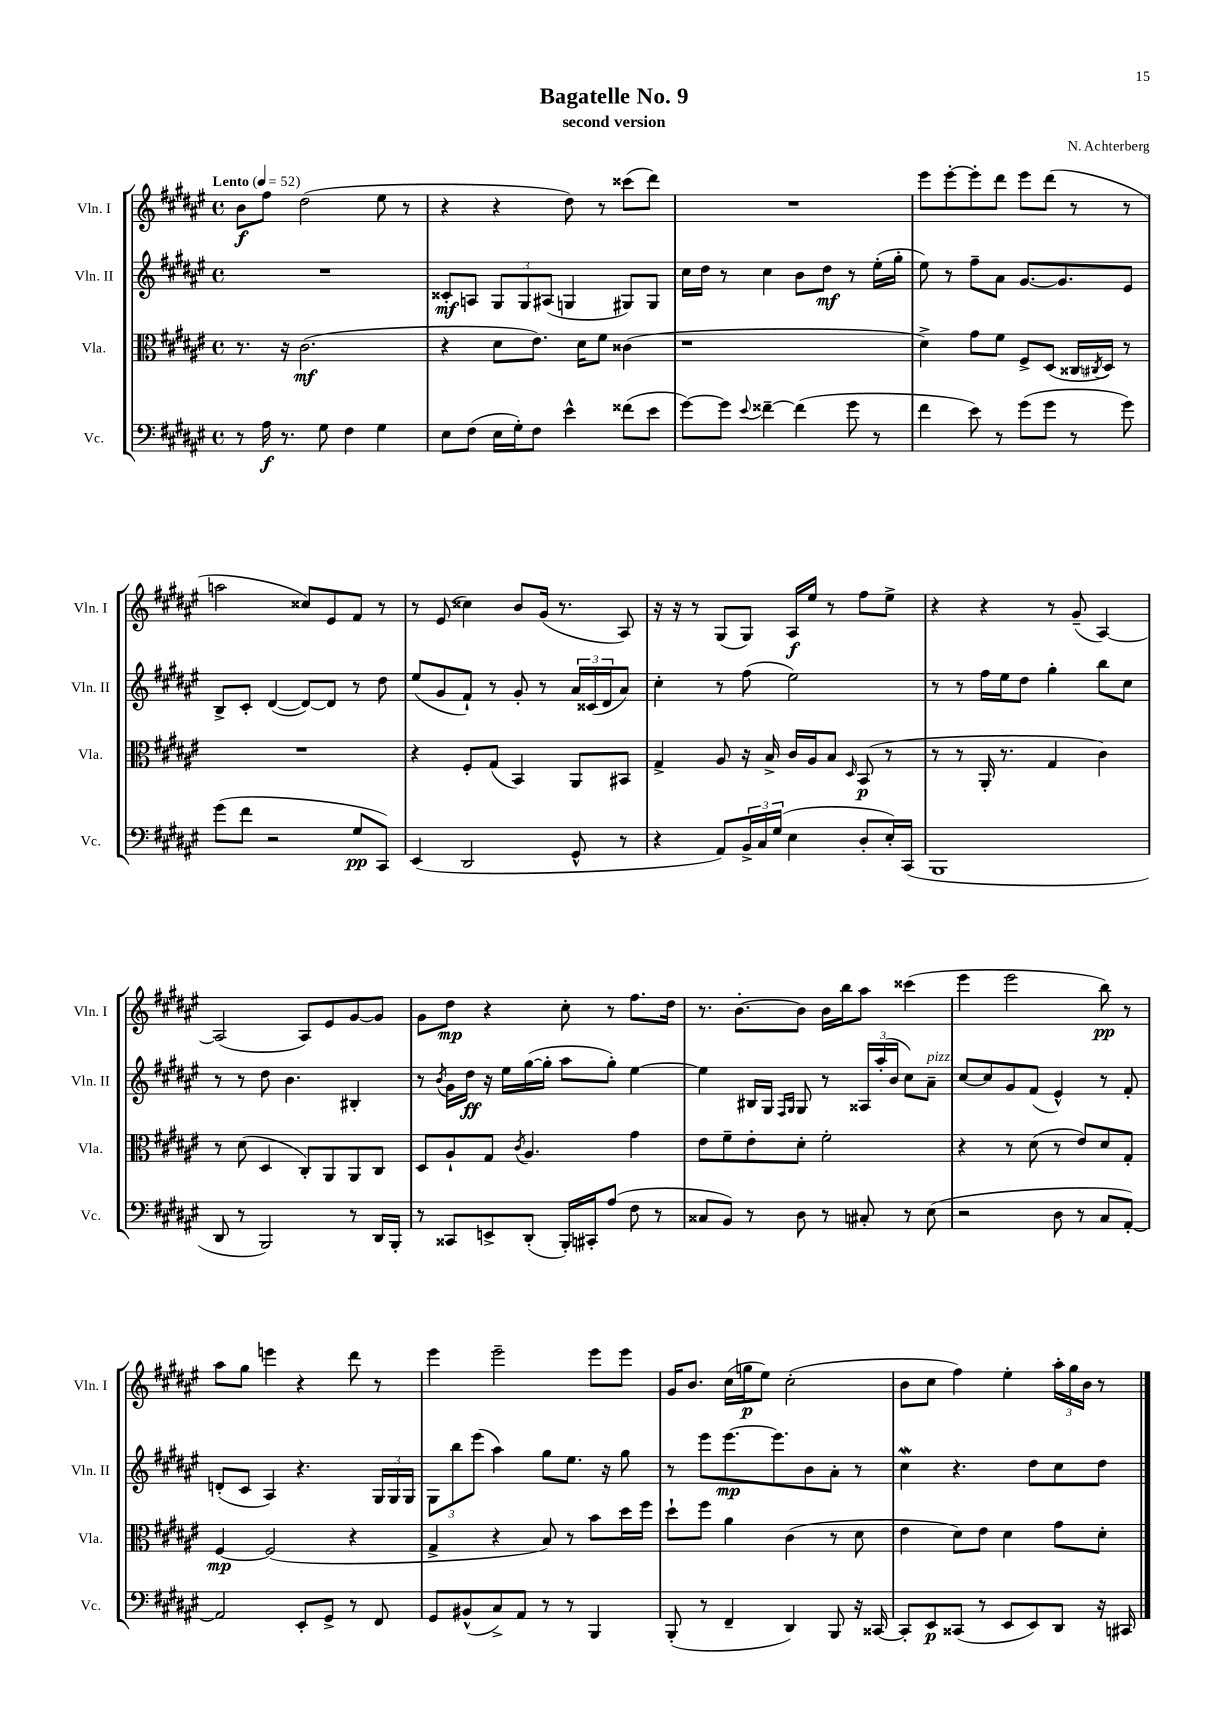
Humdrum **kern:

**kern	**dynam	**kern	**dynam	**kern	**dynam	**kern	**dynam
*part4	*part4	*part3	*part3	*part2	*part2	*part1	*part1
*staff4	*staff4	*staff3	*staff3	*staff2	*staff2	*staff1	*staff1
*I"Vc.	*	*I"Vla.	*	*I"Vln. II	*	*I"Vln. I	*
*I'Vc.	*	*I'Vla.	*	*I'Vln. II	*	*I'Vln. I	*
*clefF4	*	*clefC3	*	*clefG2	*	*clefG2	*
*k[f#c#g#d#a#e#]	*	*k[f#c#g#d#a#e#]	*	*k[f#c#g#d#a#e#]	*	*k[f#c#g#d#a#e#]	*
*M4/4	*	*M4/4	*	*M4/4	*	*M4/4	*
*met(c)	*	*met(c)	*	*met(c)	*	*met(c)	*
*MM52	*	*MM52	*	*MM52	*	*MM52	*
=1	=1	=1	=1	=1	=1	=1	=1
!	!	!	!	!	!	!LO:TX:a:B:t=Lento	!
8r	.	8.r	.	1r	.	8b\L	f
16A#\	f	.	.	.	.	8ff#\J	.
8.r	.	16r	.	.	.	.	.
.	.	(2.c#\	mf	.	.	(2dd#\	.
8G#\	.	.	.	.	.	.	.
4F#\	.	.	.	.	.	.	.
4G#\	.	.	.	.	.	8ee#\	.
.	.	.	.	.	.	8r	.
=2	=2	=2	=2	=2	=2	=2	=2
8E#\L	.	4r	.	8c##X'/L	mf	4r	.
(8F#\J	.	.	.	8An/J	.	.	.
16E#\LL	.	8d#\L	.	12G#/L	.	4r	.
16G#'\J)	.	.	.	.	.	.	.
.	.	.	.	12G#/	.	.	.
8F#\J	.	8.e#\J)	.	.	.	.	.
.	.	.	.	(12A#X/J	.	.	.
4e#^^\	.	.	.	4Gn/	.	8dd#\)	.
.	.	16d#\KL	.	.	.	.	.
.	.	8f#\J	.	.	.	8r	.
(8f##X\L	.	(4c##X\	.	8G#X/L)	.	(8ccc##X\L	.
8e#\J	.	.	.	8G#/J	.	8ddd#\J)	.
=3	=3	=3	=3	=3	=3	=3	=3
[8g#\L)	.	1r	.	16cc#\LL	.	1r	.
.	.	.	.	16dd#\JJ	.	.	.
8g#\J]	.	.	.	8r	.	.	.
8qqe#/	.	.	.	.	.	.	.
[4f##X~\	.	.	.	4cc#\	.	.	.
(4f##\]	.	.	.	8b\L	.	.	.
.	.	.	.	8dd#\J	mf	.	.
8g#\	.	.	.	8r	.	.	.
8r	.	.	.	(16ee#'\LL	.	.	.
.	.	.	.	16gg#'\JJ	.	.	.
=4	=4	=4	=4	=4	=4	=4	=4
4f#\	.	4d#^\)	.	8ee#\)	.	8eee#\L	.
.	.	.	.	8r	.	[8eee#'\	.
8e#\)	.	8g#\L	.	8ff#~\L	.	8eee#'\]	.
8r	.	8f#\J	.	8a#\J	.	8ddd#\J	.
(8g#\L	.	8F#^/L	.	[8.g#/L	.	8eee#\L	.
8g#\J	.	(8D#/J	.	.	.	(8ddd#\J	.
.	.	.	.	8.g#/]	.	.	.
8r	.	16C##X/LL	.	.	.	8r	.
.	.	8qC#X/	.	.	.	.	.
.	.	16D#/JJ)	.	.	.	.	.
8g#\)	.	8r	.	8e#/J	.	8r	.
!!LO:LB:g=z
=5	=5	=5	=5	=5	=5	=5	=5
(8g#\L	.	1r	.	8B^/L	.	2aan\	.
8f#\J	.	.	.	8c#'/J	.	.	.
2r	.	.	.	([4d#/	.	.	.
.	.	.	.	8d#/L_)	.	8cc##X/L)	.
.	.	.	.	8d#/J]	.	8e#/	.
8G#/L	pp	.	.	8r	.	8f#/J	.
8CC#/J)	.	.	.	8dd#\	.	8r	.
=6	=6	=6	=6	=6	=6	=6	=6
(4EE#/	.	4r	.	(8ee#/L	.	8r	.
.	.	.	.	8g#/	.	(8e#/	.
2DD#/	.	8F#'/L	.	8f#`/J)	.	4cc##X\)	.
.	.	(8G#/J	.	8r	.	.	.
.	.	4BB/)	.	8g#'/	.	8b/L	.
.	.	.	.	8r	.	(16g#/Jk	.
.	.	.	.	.	.	8.r	.
8GG#^^/	.	8AA#/L	.	24a#/LL	.	.	.
.	.	.	.	(24c##X/	.	.	.
.	.	.	.	24d#/J	.	.	.
8r	.	8BB#X/J	.	8a#/J)	.	8A#/)	.
=7	=7	=7	=7	=7	=7	=7	=7
4r	.	4G#^/	.	4cc#'\	.	16r	.
.	.	.	.	.	.	16r	.
.	.	.	.	.	.	8r	.
8AA#/L)	.	8A#/	.	8r	.	(8G#/L	.
24BB^/L	.	16r	.	(8ff#\	.	8G#/J)	.
24C#/	.	.	.	.	.	.	.
.	.	16B^/	.	.	.	.	.
(24G#/JJ	.	.	.	.	.	.	.
4E#\	.	16c#/LL	.	2ee#\)	.	16A#/LL	f
.	.	16A#/J	.	.	.	16ee#/JJ	.
.	.	8B/J	.	.	.	8r	.
.	.	16qqD#/	.	.	.	.	.
8D#'/L	.	(8BB/	p	.	.	8ff#\L	.
16E#'/L)	.	8r	.	.	.	8ee#^\J	.
(16CC#/JJ	.	.	.	.	.	.	.
=8	=8	=8	=8	=8	=8	=8	=8
1BBB	.	8r	.	8r	.	4r	.
.	.	8r	.	8r	.	.	.
.	.	16AA#'/	.	16ff#\LL	.	4r	.
.	.	8.r	.	16ee#\J	.	.	.
.	.	.	.	8dd#\J	.	.	.
.	.	4G#/	.	4gg#'\	.	8r	.
.	.	.	.	.	.	(8g#~/	.
.	.	4c#\)	.	8bb\L	.	[4A#/)	.
.	.	.	.	8cc#\J	.	.	.
!!LO:LB:g=z
=9	=9	=9	=9	=9	=9	=9	=9
8DD#/	.	8r	.	8r	.	(2A#/]	.
8r	.	(8d#\	.	8r	.	.	.
2BBB/)	.	4D#/	.	8dd#\	.	.	.
.	.	.	.	4.b\	.	.	.
.	.	8C#'/L)	.	.	.	8A#/L)	.
.	.	8AA#/	.	.	.	8e#/	.
8r	.	8AA#/	.	4B#X'/	.	[8g#/	.
16DD#/LL	.	8C#/J	.	.	.	8g#/J]	.
16BBB'/JJ	.	.	.	.	.	.	.
=10	=10	=10	=10	=10	=10	=10	=10
8r	.	8D#/L	.	8r	.	8g#\L	.
.	.	.	.	8qb/	.	.	.
8CC##X/L	.	8A#`/	.	16g#\LL	.	8dd#\J	mp
.	.	.	.	16dd#\JJ	ff	.	.
8EEn^/	.	8G#/J	.	16r	.	4r	.
.	.	.	.	16ee#\LL	.	.	.
.	.	8qc#/	.	.	.	.	.
(8DD#'/J	.	4.A#/	.	([16gg#\	.	.	.
.	.	.	.	16gg#'\JJ]	.	.	.
16BBB'/LL)	.	.	.	8aa#\L	.	8cc#'\	.
16CC#X'/J	.	.	.	.	.	.	.
(8A#/J	.	.	.	8gg#'\J)	.	8r	.
8F#\	.	4g#\	.	[4ee#\	.	8.ff#\L	.
8r	.	.	.	.	.	.	.
.	.	.	.	.	.	16dd#\Jk	.
=11	=11	=11	=11	=11	=11	=11	=11
8C##X/L	.	8e#\L	.	4ee#\]	.	8.r	.
8BB/J)	.	8f#~\	.	.	.	.	.
.	.	.	.	.	.	[8.b'\L	.
8r	.	8e#'\	.	16B#X/LL	.	.	.
.	.	.	.	16G#/JJ	.	.	.
.	.	.	.	16qqF#/LL	.	.	.
.	.	.	.	16qqG#/JJ	.	.	.
8D#\	.	8d#'\J	.	8G#/	.	8b\J]	.
8r	.	2f#'\	.	8r	.	16b\LL	.
.	.	.	.	.	.	16bb\J	.
8C#X'/	.	.	.	24A##X/LL	.	8aa#\J	.
.	.	.	.	(24aa#'/	.	.	.
.	.	.	.	24b/JJ	.	.	.
8r	.	.	.	8cc#\L)	.	(4ccc##X\	.
!	!	!	!	!LO:TX:a:i:t=pizz.	!	!	!
(8E#\	.	.	.	8a#~\J	.	.	.
=12	=12	=12	=12	=12	=12	=12	=12
2r	.	4r	.	[8cc#/L	.	4eee#\	.
.	.	.	.	8cc#/]	.	.	.
.	.	8r	.	8g#/	.	2eee#\	.
.	.	(8d#\	.	(8f#/J	.	.	.
8D#\	.	8r	.	4e#^^/)	.	.	.
8r	.	8e#/L)	.	.	.	.	.
8C#/L	.	8d#/	.	8r	.	8bb\)	pp
[8AA#'/J)	.	8G#'/J	.	8f#'/	.	8r	.
!!LO:LB:g=z
=13	=13	=13	=13	=13	=13	=13	=13
2AA#/]	.	[4F#/	mp	(8dn'/L	.	8aa#\L	.
.	.	.	.	8c#/J	.	8gg#\J	.
.	.	(2F#/]	.	4A#/)	.	4eeen\	.
8EE#'/L	.	.	.	4.r	.	4r	.
8GG#^/J	.	.	.	.	.	.	.
8r	.	4r	.	.	.	8ddd#\	.
8FF#/	.	.	.	24G#/LL	.	8r	.
.	.	.	.	24G#/	.	.	.
.	.	.	.	24G#/JJ	.	.	.
=14	=14	=14	=14	=14	=14	=14	=14
8GG#/L	.	4G#^/	.	12G#\L	.	4eee#\	.
.	.	.	.	12bb\	.	.	.
(8BB#X^^/	.	.	.	.	.	.	.
.	.	.	.	(12eee#\J	.	.	.
8C#^/)	.	4r	.	4aa#\)	.	2eee#~\	.
8AA#/J	.	.	.	.	.	.	.
8r	.	8B/)	.	8gg#\L	.	.	.
8r	.	8r	.	8.ee#\J	.	.	.
4BBB/	.	8b\L	.	.	.	8eee#\L	.
.	.	.	.	16r	.	.	.
.	.	16dd#\L	.	8gg#\	.	8eee#\J	.
.	.	16ff#\JJ	.	.	.	.	.
=15	=15	=15	=15	=15	=15	=15	=15
(8BBB'/	.	8dd#`\L	.	8r	.	16g#/KL	.
.	.	.	.	.	.	8.b/J	.
8r	.	8ff#\J	.	8eee#\L	.	.	.
4FF#~/	.	4a#\	.	[8.eee#\	mp	(16cc#\LL	.
.	.	.	.	.	.	16ggn\J	p
.	.	.	.	.	.	8ee#\J)	.
.	.	.	.	8.eee#\]	.	.	.
4DD#/)	.	(4c#\	.	.	.	(2cc#'\	.
.	.	.	.	8b\	.	.	.
8BBB/	.	8r	.	8a#'\J	.	.	.
16r	.	8d#\	.	8r	.	.	.
[16CC##X/	.	.	.	.	.	.	.
=16	=16	=16	=16	=16	=16	=16	=16
8CC##'/L]	.	4e#\	.	4cc#W\	.	8b\L	.
8EE#/	p	.	.	.	.	8cc#\J	.
(8CC##X/J	.	8d#\L)	.	4.r	.	4ff#\)	.
8r	.	8e#\J	.	.	.	.	.
8EE#/L	.	4d#\	.	.	.	4ee#'\	.
8EE#/)	.	.	.	8dd#\L	.	.	.
8DD#/J	.	8g#\L	.	8cc#\	.	24aa#'\LL	.
.	.	.	.	.	.	24gg#\	.
.	.	.	.	.	.	24b\JJ	.
16r	.	8d#'\J	.	8dd#\J	.	8r	.
16CC#X/	.	.	.	.	.	.	.
==	==	==	==	==	==	==	==
*-	*-	*-	*-	*-	*-	*-	*-
